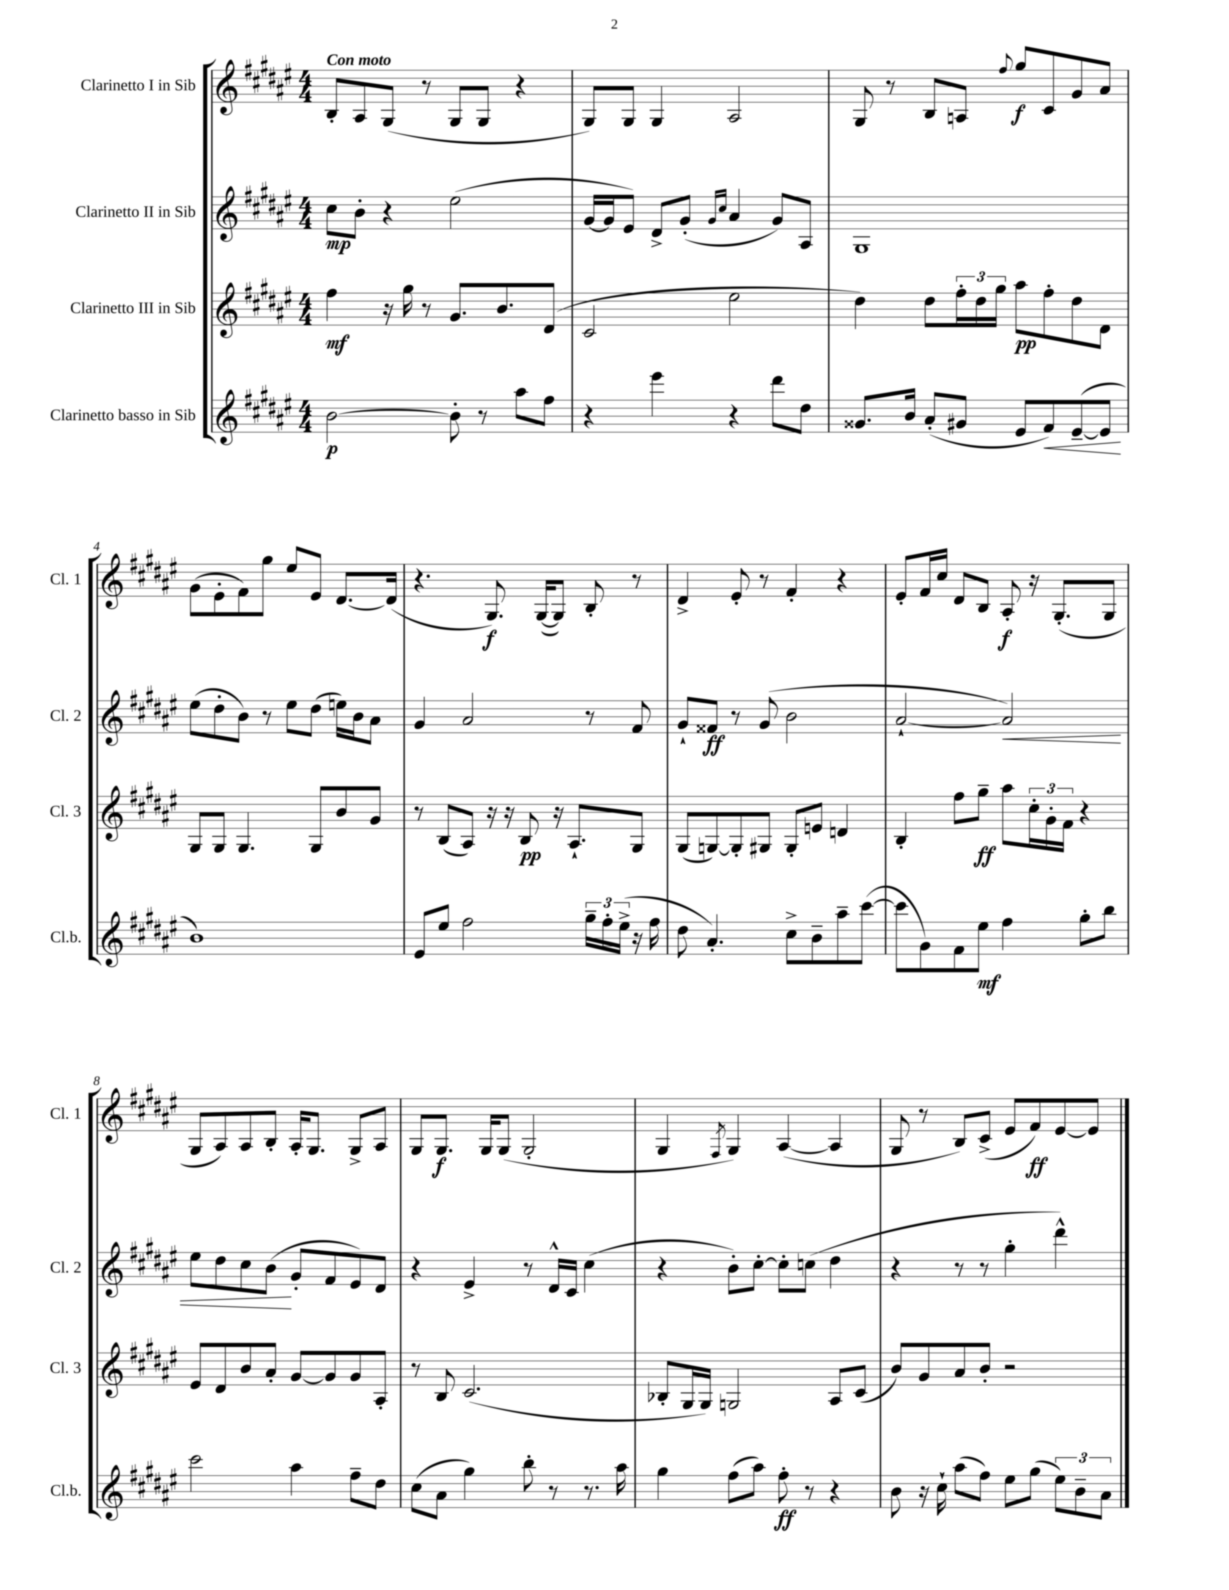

**kern	**dynam	**kern	**dynam	**kern	**dynam	**kern	**dynam
*part4	*part4	*part3	*part3	*part2	*part2	*part1	*part1
*staff4	*staff4	*staff3	*staff3	*staff2	*staff2	*staff1	*staff1
*I"Clarinetto basso in Sib	*	*I"Clarinetto III in Sib	*	*I"Clarinetto II in Sib	*	*I"Clarinetto I in Sib	*
*I'Cl.b.	*	*I'Cl. 3	*	*I'Cl. 2	*	*I'Cl. 1	*
*clefG2	*	*clefG2	*	*clefG2	*	*clefG2	*
*k[f#c#g#d#a#e#]	*	*k[f#c#g#d#a#e#]	*	*k[f#c#g#d#a#e#]	*	*k[f#c#g#d#a#e#]	*
*M4/4	*	*M4/4	*	*M4/4	*	*M4/4	*
=1	=1	=1	=1	=1	=1	=1	=1
!	!	!	!	!	!	!LO:TX:a:B:t=Con moto	!
[2b\	p	4ff#\	mf	8cc#\L	mp	8B'/L	.
.	.	.	.	8b'\J	.	8A#/	.
.	.	16r	.	4r	.	(8G#/J	.
.	.	16gg#\	.	.	.	.	.
.	.	8r	.	.	.	8r	.
8b'\]	.	8.g#/L	.	(2ee#\	.	8G#/L	.
8r	.	.	.	.	.	8G#/J	.
.	.	8.b/	.	.	.	.	.
8aa#\L	.	.	.	.	.	4r	.
8ff#\J	.	(8d#/J	.	.	.	.	.
=2	=2	=2	=2	=2	=2	=2	=2
4r	.	2c#/	.	[16g#/LL	.	8G#/L)	.
.	.	.	.	16g#/J]	.	.	.
.	.	.	.	8e#/J)	.	8G#/J	.
4eee#\	.	.	.	8d#^/L	.	4G#/	.
.	.	.	.	(8g#'/J	.	.	.
.	.	.	.	16qqg#/LL	.	.	.
.	.	.	.	16qqcc#/JJ	.	.	.
4r	.	2ee#\	.	4a#/	.	2A#/	.
8ddd#\L	.	.	.	8g#/L)	.	.	.
8dd#\J	.	.	.	8A#/J	.	.	.
=3	=3	=3	=3	=3	=3	=3	=3
8.g##X/L	.	4dd#\)	.	1G#	.	8G#/	.
.	.	.	.	.	.	8r	.
16b/Jk	.	.	.	.	.	.	.
(8a#'/L	.	8dd#\L	.	.	.	8B/L	.
8g#X/J	.	24ff#'\L	.	.	.	8An/J	.
.	.	24dd#\	.	.	.	.	.
.	.	24gg#\JJ	.	.	.	.	.
.	.	.	.	.	.	8qqff#/	.
8e#/L	.	8aa#\L	pp	.	.	8gg#/L	f
!	!LO:HP:b	!	!	!	!	!	!
8f#/)	<	8ff#'\	.	.	.	8c#/	.
([8e#~/	.	8dd#\	.	.	.	8g#/	.
8e#/J]	.	8d#\J	.	.	.	8a#/J	.
.	[	.	.	.	.	.	.
!!LO:LB:g=z
=4	=4	=4	=4	=4	=4	=4	=4
1b)	.	8G#/L	.	(8ee#\L	.	(8g#\L	.
.	.	8G#/J	.	8dd#'\	.	8e#'\	.
.	.	4.G#/	.	8b\J)	.	8f#\)	.
.	.	.	.	8r	.	8gg#\J	.
.	.	.	.	8ee#\L	.	8ee#/L	.
.	.	8G#/L	.	(8dd#\J	.	8e#/J	.
.	.	8b/	.	16een\LL)	.	[8.d#/L	.
.	.	.	.	16b\J	.	.	.
.	.	8g#/J	.	8a#\J	.	.	.
.	.	.	.	.	.	(16d#/Jk]	.
=5	=5	=5	=5	=5	=5	=5	=5
8e#/L	.	8r	.	4g#/	.	4.r	.
8ee#/J	.	(8B/L	.	.	.	.	.
2ff#\	.	8A#/J)	.	2a#/	.	.	.
.	.	16r	.	.	.	8.G#/)	f
.	.	16r	.	.	.	.	.
.	.	8B/	pp	.	.	.	.
.	.	.	.	.	.	([16G#/KL	.
.	.	16r	.	.	.	8G#/J])	.
.	.	8.A#`/L	.	.	.	.	.
24gg#~\LL	.	.	.	8r	.	8B'/	.
24ff#'\	.	.	.	.	.	.	.
(24ee#^\JJ	.	.	.	.	.	.	.
16r	.	8G#/J	.	8f#/	.	8r	.
16ff#\	.	.	.	.	.	.	.
=6	=6	=6	=6	=6	=6	=6	=6
8dd#\	.	(8G#/L	.	8g#`/L	.	4d#^/	.
4.a#'/)	.	[8Gn/)	.	8f##X/J	ff	.	.
.	.	8G'/]	.	8r	.	8e#'/	.
.	.	8G#X/J	.	(8g#/	.	8r	.
8cc#^\L	.	8G#'/L	.	2b\	.	4f#'/	.
8b~\	.	8en/J	.	.	.	.	.
8aa#~\	.	4dn/	.	.	.	4r	.
([8ccc#\J	.	.	.	.	.	.	.
=7	=7	=7	=7	=7	=7	=7	=7
8ccc#\L]	.	4B'/	.	[2a#`/	.	8e#'/L	.
8g#\)	.	.	.	.	.	16f#/L	.
.	.	.	.	.	.	16cc#/JJ	.
8f#\	.	8ff#\L	.	.	.	8d#/L	.
8ee#\J	mf	8gg#~\J	ff	.	.	8B/J	.
!	!	!	!	!	!LO:HP:b	!	!
4ff#\	.	8aa#\L	.	2a#/])	<	8A#'/	f
.	.	24cc#'\L	.	.	.	16r	.
.	.	24g#'\	.	.	.	.	.
.	.	.	.	.	.	(8.G#'/L	.
.	.	24f#\JJ	.	.	.	.	.
8gg#'\L	.	4r	.	.	.	.	.
8bb\J	.	.	.	.	.	8G#/J	.
!!LO:LB:g=z
=8	=8	=8	=8	=8	=8	=8	=8
2ccc#\	.	8e#/L	.	8ee#\L	.	8G#/L	.
.	.	8d#/	.	8dd#\	.	8A#/)	.
.	.	8b/	.	8cc#\	.	8A#/	.
.	.	8a#'/J	.	(8b\J	.	8B'/J	.
4aa#\	.	[8g#/L	.	8g#'/L	[	16A#'/KL	.
.	.	.	.	.	.	8.G#/J	.
.	.	8g#/]	.	8f#/	.	.	.
8ff#~\L	.	8g#/	.	8e#/)	.	8G#^/L	.
8dd#\J	.	8A#'/J	.	8d#/J	.	8A#/J	.
=9	=9	=9	=9	=9	=9	=9	=9
(8cc#\L	.	8r	.	4r	.	8G#/L	.
8a#\J	.	8B/	.	.	.	8.G#/J	f
4gg#\)	.	(2.c#/	.	4e#^/	.	.	.
.	.	.	.	.	.	16G#/KL	.
.	.	.	.	.	.	(8G#/J	.
8bb'\	.	.	.	8r	.	2G#'/	.
8r	.	.	.	16d#^^/LL	.	.	.
.	.	.	.	16c#/JJ	.	.	.
8.r	.	.	.	(4cc#\	.	.	.
16aa#\	.	.	.	.	.	.	.
=10	=10	=10	=10	=10	=10	=10	=10
4gg#\	.	8B-X'/L	.	4r	.	4G#/	.
.	.	16G#/L	.	.	.	.	.
.	.	16G#/JJ)	.	.	.	.	.
.	.	.	.	.	.	8qF#/	.
(8ff#\L	.	2Gn/	.	8b'\L)	.	4G#/)	.
8aa#\J)	.	.	.	[8cc#'\J	.	.	.
8ff#'\	ff	.	.	8cc#'\L]	.	([4A#/	.
8r	.	.	.	(8ccn\J	.	.	.
4r	.	8A#/L	.	4dd#\	.	4A#/]	.
.	.	(8c#/J	.	.	.	.	.
=11	=11	=11	=11	=11	=11	=11	=11
8b\	.	8b/L)	.	4r	.	8G#/	.
16r	.	8g#/	.	.	.	8r	.
16cc#`\	.	.	.	.	.	.	.
(8aa#\L	.	8a#/	.	8r	.	8B/L)	.
8ff#\J)	.	8b'/J	.	8r	.	(8c#^/J	.
8ee#\L	.	2r	.	4gg#'\	.	8e#/L	.
(8gg#\J	.	.	.	.	.	8f#/)	ff
12ee#\L)	.	.	.	4ddd#^^\)	.	[8e#/	.
12b~\	.	.	.	.	.	.	.
.	.	.	.	.	.	8e#/J]	.
12a#\J	.	.	.	.	.	.	.
==	==	==	==	==	==	==	==
*-	*-	*-	*-	*-	*-	*-	*-
